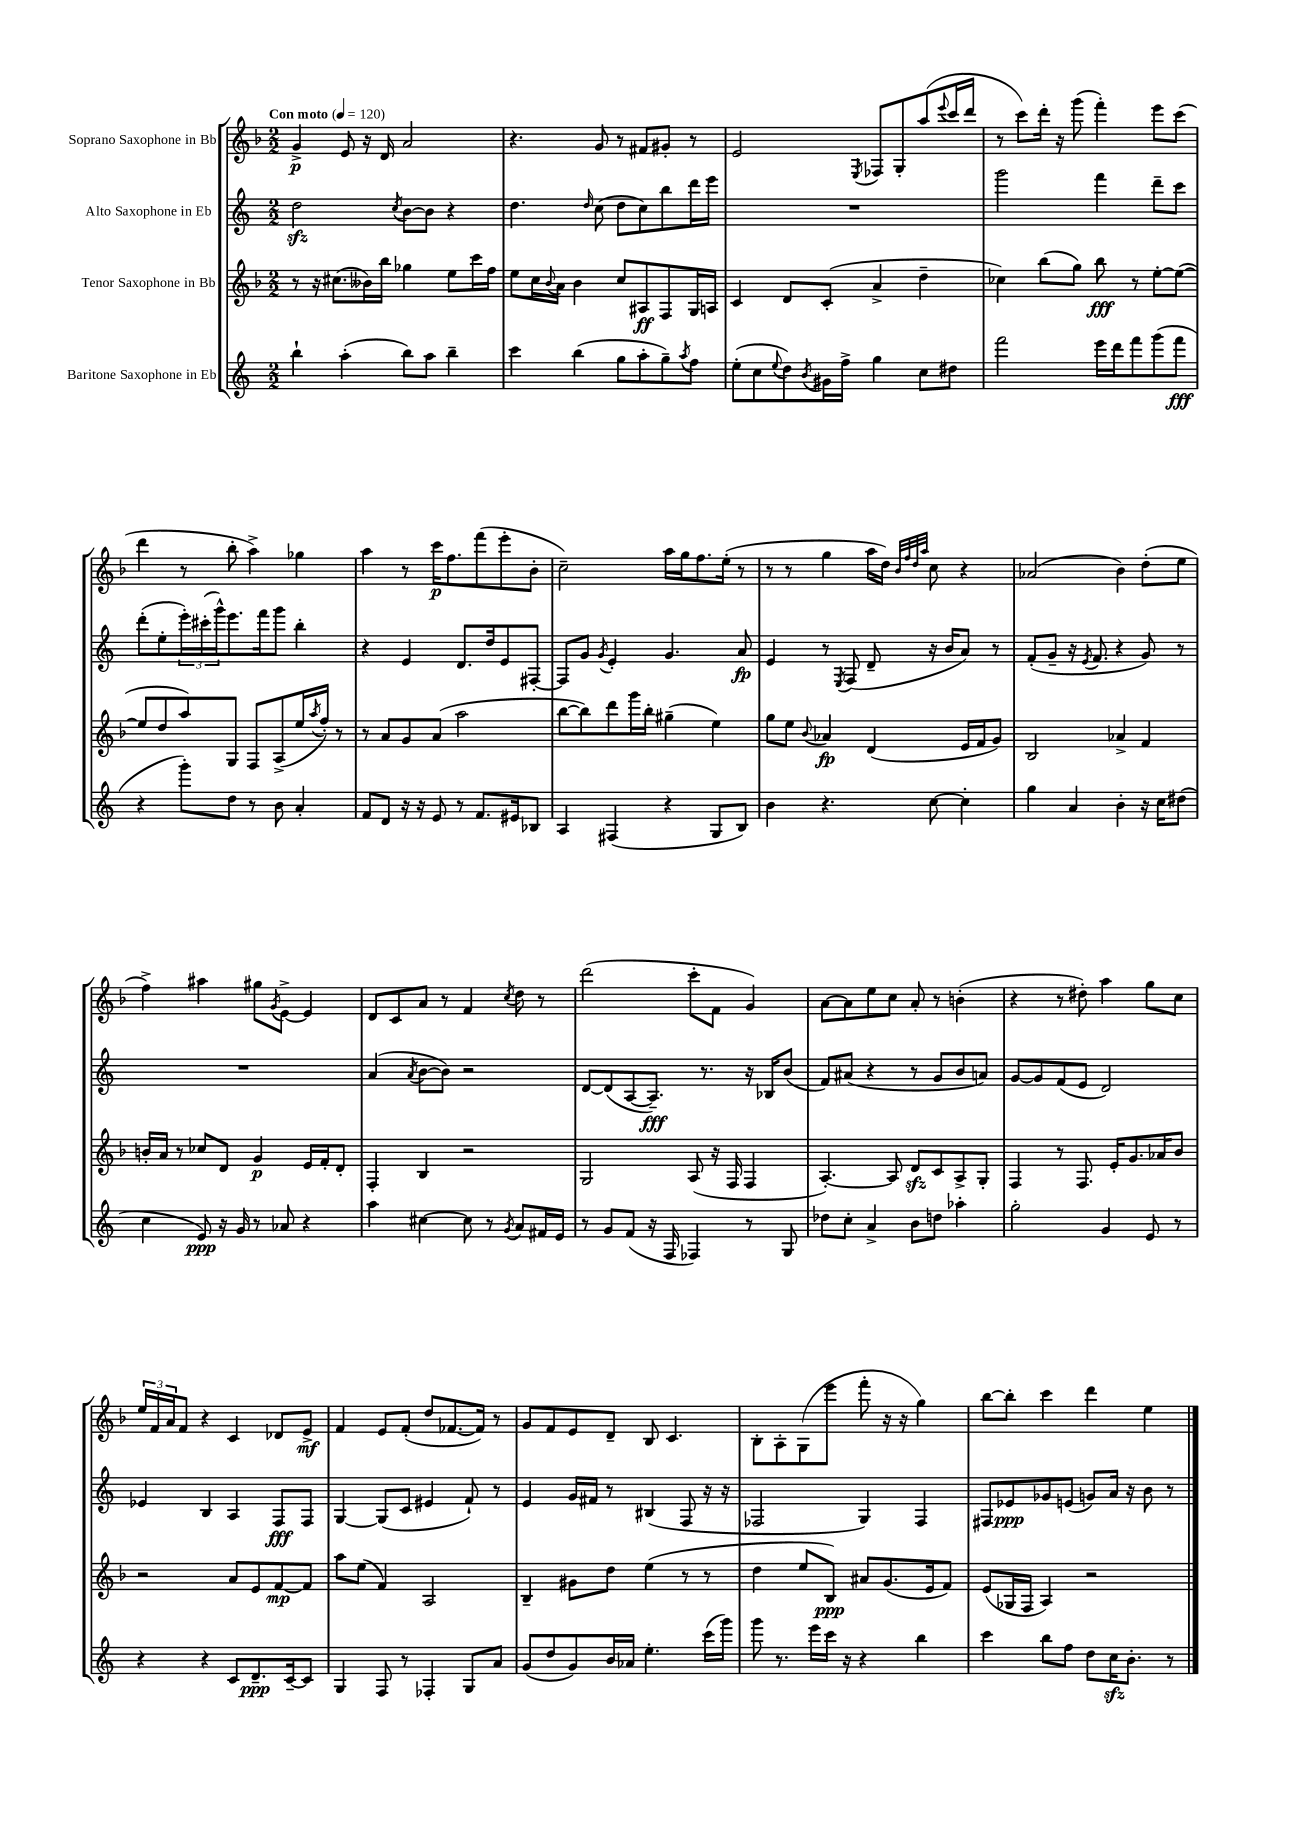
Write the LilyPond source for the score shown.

<<
\new StaffGroup <<
\new Staff = "s0" \with { instrumentName = "Soprano Saxophone in Bb" } {
    \clef treble \key f \major \numericTimeSignature \time 2/2 \tempo "Con moto" 4 = 120
    g'4->\p e'8 r16 d'16 a'2 |
    r4. g'8 r8 fis'8 gis'8-. r8 |
    e'2 \acciaccatura { e8 } fes8 g8-. a''8( \appoggiatura { e'''8 } c'''16 d'''16 |
    r8 c'''8) d'''16-. r16 g'''8( f'''4-.) e'''8 c'''8( |
    d'''4 r8 bes''8-. a''4->) ges''4 |
    a''4 r8 c'''16\p f''8. f'''8( e'''8-. bes'8-. |
    c''2--) a''16 g''16 f''8. e''16-.( r8 |
    r8 r8 g''4 a''16 d''16) \grace { bes'32 f''32 d''32 a''32 } c''8 r4 |
    aes'2( bes'4) d''8-.( e''8 |
    f''4->) ais''4 gis''8 \acciaccatura { g'8 } e'8~-> e'4 |
    d'8 c'8 a'8 r8 f'4 \acciaccatura { c''8 } d''8 r8 |
    d'''2( c'''8-. f'8 g'4) |
    a'8~ a'8 e''8 c''8 a'8-. r8 b'4-.( |
    r4 r8 dis''8-.) a''4 g''8 c''8 |
    \tuplet 3/2 { e''16 f'16 a'16 } f'8 r4 c'4 des'8 e'8->\mf |
    f'4 e'8 f'8-.( d''8 fes'8.~ fes'16) r8 |
    g'8 f'8 e'8 d'8-- bes8 c'4. |
    bes8-. a8-. g8( e'''8 f'''8-. r16 r16 g''4) |
    bes''8~ bes''8-. c'''4 d'''4 e''4 \bar "|." |
}
\new Staff = "s1" \with { instrumentName = "Alto Saxophone in Eb" } {
    \clef treble \key c \major \numericTimeSignature \time 2/2
    d''2\sfz \acciaccatura { c''8 } b'8~ b'8 r4 |
    d''4. \grace { d''16 } c''8( d''8 c''8) b''8 d'''16 e'''16 |
    R1 |
    g'''2 f'''4 d'''8-- c'''8 |
    d'''8-.( e''8-. \tuplet 3/2 { e'''16-.) cis'''16-.( g'''16-^) } e'''8. f'''16 g'''8 b''4-. |
    r4 e'4 d'8. d''16 e'8 fis8~-. |
    fis8 g'8 \acciaccatura { g'8 } e'4-. g'4. a'8\fp |
    e'4 r8 \acciaccatura { e8 } f8( d'8-- r16 b'16 a'8) r8 |
    f'8-.( g'8-- r16 \acciaccatura { e'8 } f'8. r4 g'8) r8 |
    R1 |
    a'4( \acciaccatura { a'8 } b'8~ b'8) r2 |
    d'8~ d'8( a8~ a8.--\fff) r8. r16 bes16 b'8( |
    f'8) ais'8( r4 r8 g'8 b'8 a'8) |
    g'8~ g'8 f'8( e'8 d'2) |
    ees'4 b4 a4 f8\fff f8 |
    g4~ g8( c'8 eis'4 f'8-!) r8 |
    e'4 g'16 fis'16 r8 bis4( f8 r16 r16 |
    fes2 g4) fes4 |
    fis8 ees'8\ppp ges'8 e'8( g'8) a'16 r16 b'8 r8 \bar "|." |
}
\new Staff = "s2" \with { instrumentName = "Tenor Saxophone in Bb" } {
    \clef treble \key f \major \numericTimeSignature \time 2/2
    r8 r16 cis''8.( beses'16) bes''16 ges''4 e''8 c'''16 f''16 |
    e''8 c''16 \appoggiatura { bes'8 } a'16 bes'4 c''8 ais8\ff f8 g16 a16 |
    c'4 d'8 c'8-.( a'4-> d''4-- |
    ces''4) bes''8( g''8) bes''8\fff r8 e''8~-. e''8~( |
    e''8 d''8 a''8) g8 f8 a8->( e''16 \acciaccatura { a''8 } f''16-.) r8 |
    r8 a'8 g'8 a'8( a''2 |
    bes''8~ bes''8) d'''8 g'''16 bes''16-. gis''4--( e''4) |
    g''8 e''8 \appoggiatura { bes'8 } aes'4\fp d'4( e'16 f'16 g'8) |
    bes2 aes'4-> f'4 |
    b'16-. a'16 r8 ces''8 d'8 g'4\p e'16 f'16-. d'8-. |
    f4-. bes4 r2 |
    g2 a8( r16 f16 f4 |
    a4.~-.) a8 d'8\sfz c'8 a8-> g8-. |
    f4 r8 f8. e'16-. g'8. aes'16 bes'8 |
    r2 a'8 e'8 f'8~\mp f'8 |
    a''8 e''8( f'4) a2 |
    bes4-- gis'8 d''8 e''4( r8 r8 |
    d''4 e''8 bes8\ppp) ais'8 g'8.( e'16 f'8) |
    e'8( ges16 f16 a4) r2 \bar "|." |
}
\new Staff = "s3" \with { instrumentName = "Baritone Saxophone in Eb" } {
    \clef treble \key c \major \numericTimeSignature \time 2/2
    b''4-! a''4-.( b''8) a''8 b''4-- |
    c'''4 b''4( g''8 a''8-. g''8--) \acciaccatura { a''8 } f''8 |
    e''8-.( c''8 \appoggiatura { e''8 } d''8) \acciaccatura { b'8 } gis'16 f''16-> g''4 c''8 dis''8 |
    f'''2 e'''16 d'''16 f'''8 g'''8( f'''8\fff |
    r4 g'''8-.) d''8 r8 b'8 a'4-. |
    f'8 d'8 r16 r16 e'8 r8 f'8. eis'16 bes8 |
    a4 fis4( r4 g8 b8) |
    b'4 r4. c''8~ c''4-. |
    g''4 a'4 b'4-. r16 c''16 dis''8( |
    c''4 e'8\ppp) r16 g'16 r8 aes'8 r4 |
    a''4 cis''4~ cis''8 r8 \acciaccatura { g'8 } a'8 fis'16 e'16 |
    r8 g'8 f'8( r16 f16 fes4) r8 g8 |
    des''8 c''8-. a'4-> b'8 d''8 aes''4-. |
    g''2-. g'4 e'8 r8 |
    r4 r4 c'8 d'8.--\ppp c'16~-- c'8 |
    g4 f8 r8 fes4-. g8 a'8 |
    g'8( d''8 g'8) b'16 aes'16 e''4.-. c'''16( g'''16) |
    g'''8 r8. e'''16 c'''16 r16 r4 b''4 |
    c'''4 b''8 f''8 d''8 c''16\sfz b'8.-. r8 \bar "|." |
}
>>
>>
\layout { \context { \Score \remove "Bar_number_engraver" } }
